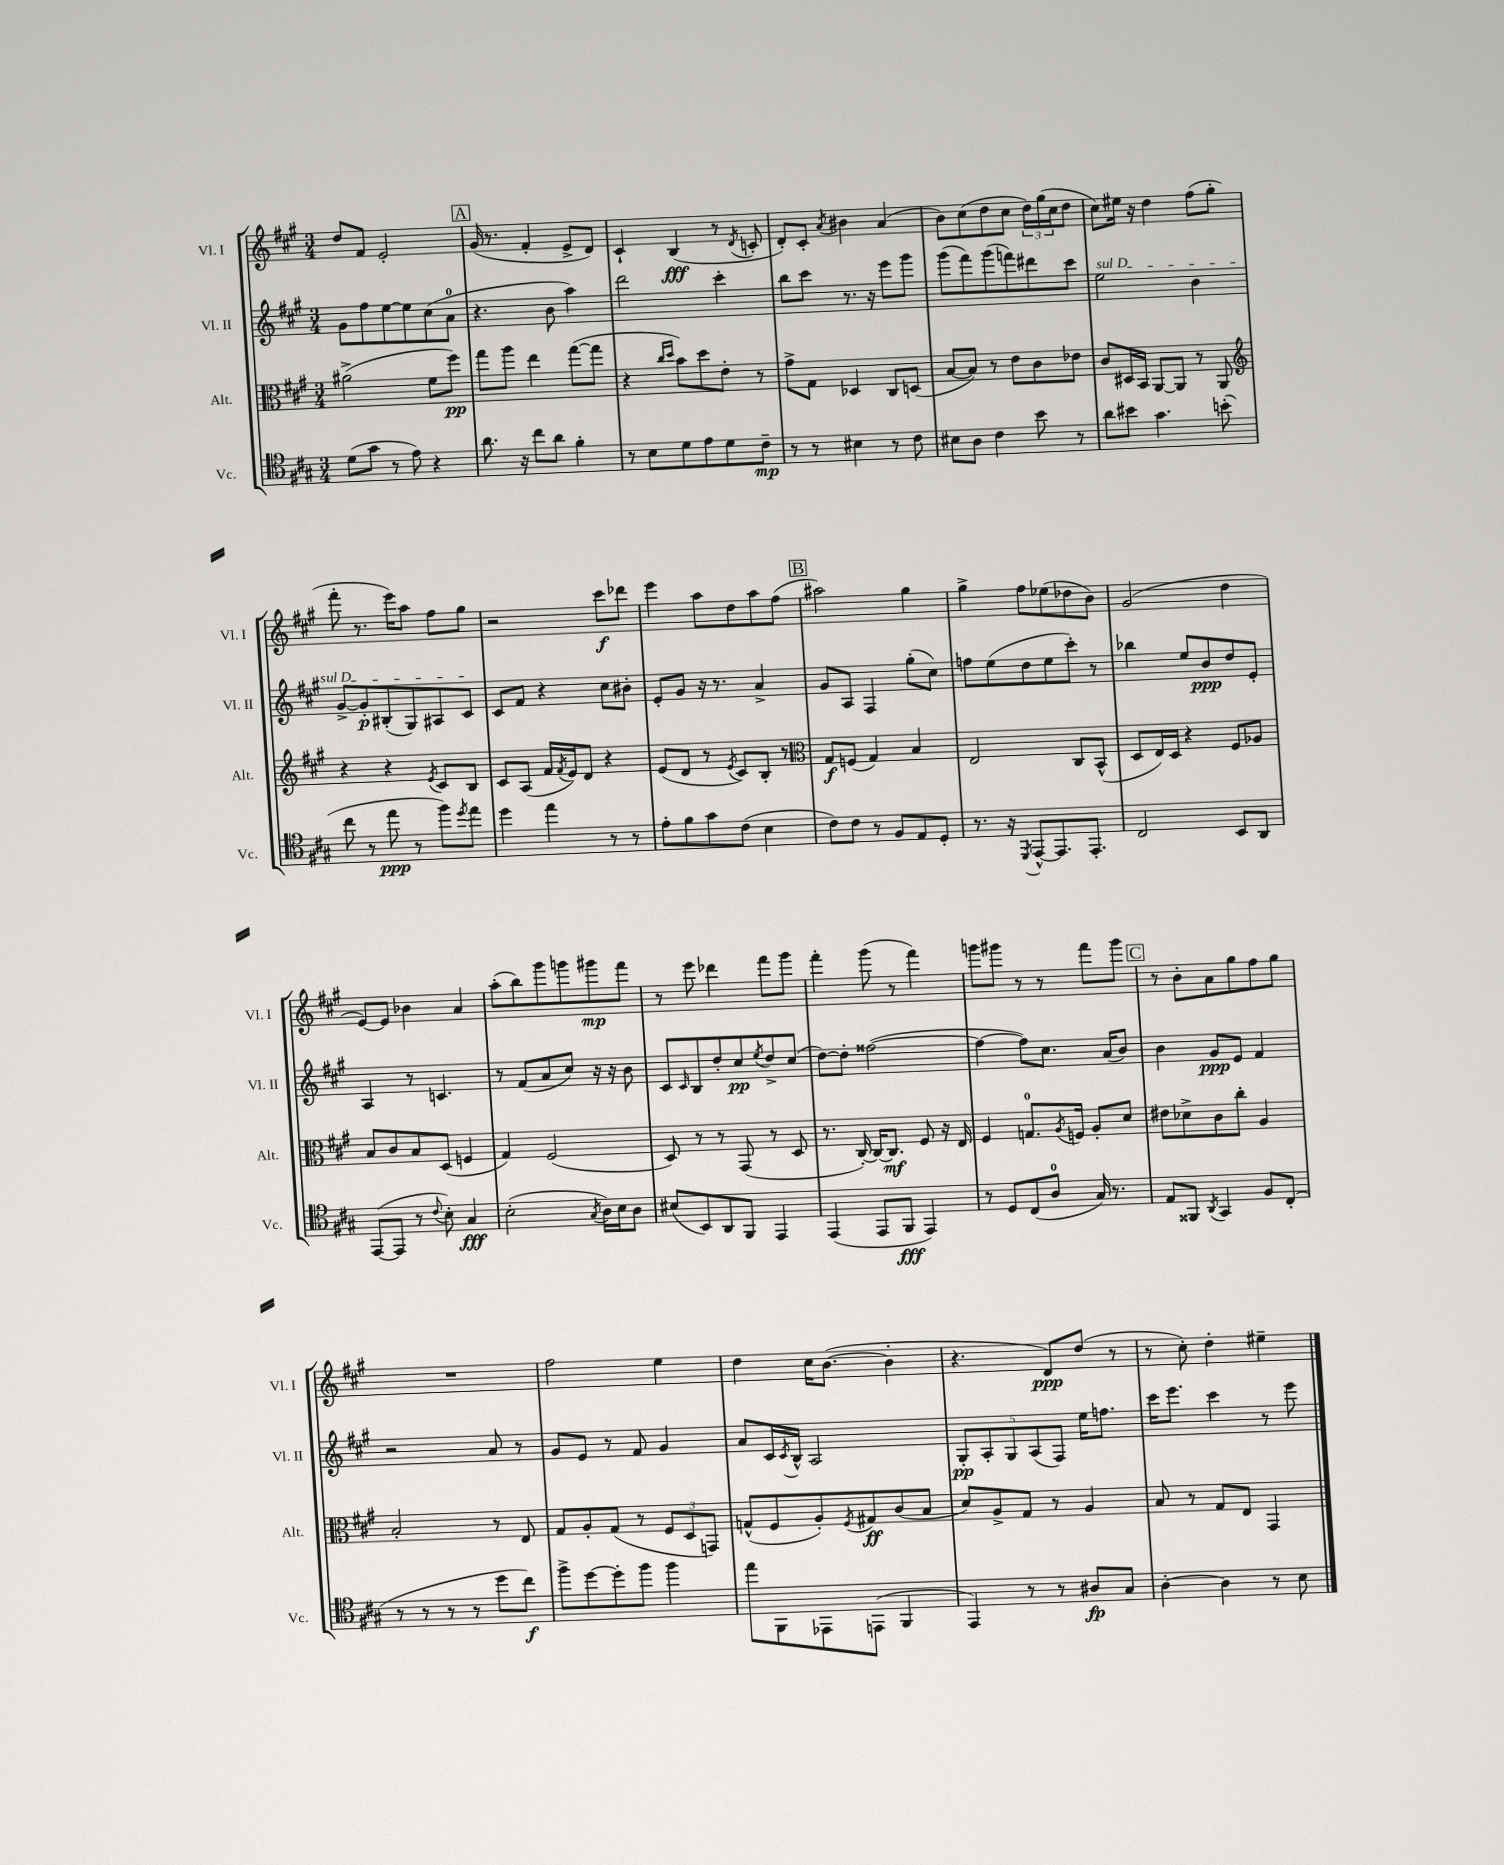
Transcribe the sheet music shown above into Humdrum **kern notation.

**kern	**dynam	**kern	**dynam	**kern	**dynam	**kern	**dynam
*part4	*part4	*part3	*part3	*part2	*part2	*part1	*part1
*staff4	*staff4	*staff3	*staff3	*staff2	*staff2	*staff1	*staff1
*I"Vc.	*	*I"Alt.	*	*I"Vl. II	*	*I"Vl. I	*
*I'Vc.	*	*I'Alt.	*	*I'Vl. II	*	*I'Vl. I	*
*clefC4	*	*clefC3	*	*clefG2	*	*clefG2	*
*k[f#c#g#]	*	*k[f#c#g#]	*	*k[f#c#g#]	*	*k[f#c#g#]	*
*M3/4	*	*M3/4	*	*M3/4	*	*M3/4	*
=116	=116	=116	=116	=116	=116	=116	=116
(8d\L	.	(2a#X^\	.	8g#\L	.	8dd/L	.
8g#\J	.	.	.	8ff#\	.	8f#/J	.
8r	.	.	.	[8ee\	.	2e'/	.
8e\)	.	.	.	8ee\]	.	.	.
4r	.	8f#\L	.	(8cc#\	.	.	.
.	.	8ff#\J)	pp	8a\J	.	.	.
!!LO:REH:place=s1:t=A
=117	=117	=117	=117	=117	=117	=117	=117
8.a\	.	8gg#\L	.	4.r	.	(16g#/	.
.	.	.	.	.	.	8.r	.
.	.	8aa\J	.	.	.	.	.
16r	.	.	.	.	.	.	.
8cc#\L	.	4ee\	.	.	.	4f#'/	.
8a\J	.	.	.	8b\	.	.	.
4f#'\	.	([8gg#\L	.	4aa\)	.	8e^/L	.
.	.	8gg#\J]	.	.	.	8d/J)	.
=118	=118	=118	=118	=118	=118	=118	=118
8r	.	4r	.	2ddd\	.	4c#`/	.
8B\L	.	.	.	.	.	.	.
.	.	16qqcc#/LL	.	.	.	.	.
.	.	16qqdd/JJ	.	.	.	.	.
8d\	.	8b\L)	.	.	.	(4B/	fff
8e\	.	8dd\	.	.	.	.	.
8d\	.	8e'\J	.	4ccc#'\	.	8r	.
.	.	.	.	.	.	8qd/	.
8c#~\J	mp	8r	.	.	.	8cn'/	.
=119	=119	=119	=119	=119	=119	=119	=119
8r	.	8g#^\L	.	8bb\L	.	8d'/L)	.
8r	.	8G#\J	.	8ccc#\J	.	8c#'/J	.
.	.	.	.	.	.	8qa/	.
4B#X\	.	4D-X/	.	8.r	.	4b#X\	.
.	.	.	.	16r	.	.	.
8r	.	8C#/L	.	8eee\L	.	(4a/	.
8c#\	.	(8Dn/J	.	8ggg#\J	.	.	.
=120	=120	=120	=120	=120	=120	=120	=120
8B#X\L	.	[8B/L	.	(8ggg#\L	.	8b\L)	.
8A\J	.	8B/J])	.	8fff#\)	.	(8cc#\	.
4c#\	.	8r	.	(8ggg#\	.	8dd\	.
.	.	8e\L	.	8fffn\)	.	8cc#\J	.
8b\	.	8c#\	.	8ddd#X\	.	24dd\LL)	.
.	.	.	.	.	.	(24gg#\	.
.	.	.	.	.	.	24cc#\J	.
8r	.	8e-X\J	.	8ccc#\J	.	8dd\J	.
=121	=121	=121	=121	=121	=121	=121	=121
!	!	!	!	!LO:TX:a:i:t=sul D	!	!	!
8a\L	.	8c#/L	.	2ee\	.	8cc#\L)	.
8b#X\J	.	16D#X/L	.	.	.	16ee#X\Jk	.
.	.	16BB/JJ	.	.	.	16r	.
4.g#\	.	[8AA/L	.	.	.	4dd\	.
.	.	8AA/J]	.	.	.	.	.
.	.	8r	.	4b\	.	(8ff#\L	.
(8bn'\	.	8AA/	.	.	.	8gg#'\J	.
!!LO:LB:g=z
=122	=122	=122	=122	=122	=122	=122	=122
*	*	*clefG2	*	*	*	*	*
8cc#\	.	4r	.	[8g#^/L	.	8fff#'\	.
8r	.	.	.	8g#'/]	p	8.r	.
8ee\	ppp	4r	.	(8B#X'/	.	.	.
.	.	.	.	.	.	16eee\KL)	.
8r	.	.	.	8G#/)	.	8aa\J	.
.	.	8qe/	.	.	.	.	.
8ff#\L)	.	8c#/L	.	8A#X/	.	8ff#\L	.
8qdd/	.	.	.	.	.	.	.
8ee\J	.	8B/J	.	8c#/J	.	8gg#\J	.
=123	=123	=123	=123	=123	=123	=123	=123
4dd\	.	8c#/L	.	8c#/L	.	2r	.
.	.	(8A/J	.	8f#/J	.	.	.
4ee\	.	16f#/LL	.	4r	.	.	.
.	.	8qf#/	.	.	.	.	.
.	.	16e/J)	.	.	.	.	.
.	.	8d/J	.	.	.	.	.
8r	.	4r	.	8cc#\L	.	8ccc#\L	f
8r	.	.	.	8b#X'\J	.	8ddd-X\J	.
=124	=124	=124	=124	=124	=124	=124	=124
8e'\L	.	(8e/L	.	8e'/L	.	4eee\	.
8f#\	.	8d/J	.	8g#/J	.	.	.
8g#\	.	8r	.	16r	.	8aa\L	.
.	.	.	.	8.r	.	.	.
.	.	8qe/	.	.	.	.	.
(8c#\J	.	8c#/L)	.	.	.	8dd\	.
4B\	.	8B'/J	.	4a^/	.	8aa\	.
.	.	8r	.	.	.	(8ff#\J	.
!!LO:REH:place=s1:t=B
=125	=125	=125	=125	=125	=125	=125	=125
*	*	*clefC3	*	*	*	*	*
8c#\L)	.	8G#/L	f	8g#/L	.	2aa#X\)	.
8c#\J	.	(8Fn/J	.	8A/J	.	.	.
8r	.	4G#/)	.	4F#/	.	.	.
8F#/L	.	.	.	.	.	.	.
8E/	.	4B/	.	(8gg#'\L	.	4gg#\	.
8D'/J	.	.	.	8cc#\J)	.	.	.
=126	=126	=126	=126	=126	=126	=126	=126
8.r	.	2E/	.	8ffn\L	.	4gg#^\	.
.	.	.	.	(8ee\	.	.	.
16r	.	.	.	.	.	.	.
8qDD/	.	.	.	.	.	.	.
[8EE^^/L	.	.	.	8dd\	.	8ff#\L	.
8.EE/]	.	.	.	8ee\	.	(8ee-X\	.
.	.	8C#/L	.	8ccc#'\J)	.	8dd-X\	.
8.EE'/J	.	.	.	.	.	.	.
.	.	(8BB^^/J	.	8r	.	8b\J)	.
=127	=127	=127	=127	=127	=127	=127	=127
2C#/	.	8D/L	.	4bb-X\	.	(2g#/	.
.	.	16E/L)	.	.	.	.	.
.	.	16D/JJ	.	.	.	.	.
.	.	4r	.	8ee/L	.	.	.
.	.	.	.	8b/	ppp	.	.
8BB/L	.	8F#/L	.	8dd/	.	4dd\	.
8AA/J	.	8A-X/J	.	8e'/J	.	.	.
!!LO:LB:g=z
=128	=128	=128	=128	=128	=128	=128	=128
([8EE/L	.	8B/L	.	4A/	.	[8e/L)	.
8EE/J]	.	8c#/	.	.	.	8e/J]	.
8r	.	8B/	.	8r	.	4b-X\	.
8qqc#/	.	.	.	.	.	.	.
8B'\)	.	(8D/J	.	4.cn/	.	.	.
4G#/	fff	4Fn/	.	.	.	4a/	.
=129	=129	=129	=129	=129	=129	=129	=129
(2B'\	.	4G#/)	.	8r	.	(8aa'\L	.
.	.	.	.	(8f#/L	.	8bb\)	.
.	.	(2F#/	.	8a/	.	8ggg#\	.
.	.	.	.	8cc#/J)	.	8gggn\	.
8qG#/	.	.	.	.	.	.	.
16A\LL)	.	.	.	16r	.	8ggg#X\	mp
16B\J	.	.	.	16r	.	.	.
8A\J	.	.	.	8b\	.	8fff#\J	.
=130	=130	=130	=130	=130	=130	=130	=130
(8B#X/L	.	8D/)	.	8c#/L	.	8r	.
.	.	.	.	16qqc#/	.	.	.
8BB/)	.	8r	.	8B/	.	8eee\	.
8AA/	.	8r	.	8dd'/	.	4ddd-X\	.
8FF#/J	.	(8GG#/	.	8cc#/	pp	.	.
.	.	.	.	8qee/	.	.	.
4EE/	.	8r	.	8dd^/	.	8fff#\L	.
.	.	8D/	.	(8cc#/J	.	8ggg#\J	.
=131	=131	=131	=131	=131	=131	=131	=131
(4EE/	.	8.r	.	[8dd\L)	.	4fff#'\	.
.	.	.	.	8dd'\J]	.	.	.
.	.	[16C#'/)	.	.	.	.	.
8EE/L	.	16C#/KL_	.	([2ff##X\	.	(8ggg#\	.
.	.	8.C#/J]	mf	.	.	.	.
8FF#/J	fff	.	.	.	.	8r	.
4EE/)	.	8F#/	.	.	.	4fff#\)	.
.	.	16r	.	.	.	.	.
.	.	16E/	.	.	.	.	.
=132	=132	=132	=132	=132	=132	=132	=132
8r	.	4F#/	.	4ff##\_	.	8gggn\L	.
8D/L	.	.	.	.	.	8ggg#X\J	.
(8C#/	.	8.Gn/L	.	8ff##\L])	.	8r	.
8A/J	.	.	.	8.cc#\J	.	8r	.
.	.	8qA/	.	.	.	.	.
.	.	16Fn/Jk	.	.	.	.	.
16G#/)	.	8A'/L	.	.	.	8fff#\L	.
8.r	.	.	.	(16a/KL	.	.	.
.	.	8d/J	.	8b/J)	.	8ggg#\J	.
!!LO:REH:place=s1:t=C
=133	=133	=133	=133	=133	=133	=133	=133
8E/L	.	8e#X\L	.	4b\	.	8r	.
8FF##X/J	.	8d-X^\	.	.	.	8b'\L	.
8qAA/	.	.	.	.	.	.	.
4GG#/	.	8c#\	.	8g#/L	ppp	8a\	.
.	.	8cc#'\J	.	8e/J	.	8gg#\	.
8F#/L	.	4A/	.	4f#/	.	8ff#\	.
(8C#'/J	.	.	.	.	.	8gg#\J	.
!!LO:LB:g=z
=134	=134	=134	=134	=134	=134	=134	=134
8r	.	2B'/	.	2r	.	2.r	.
8r	.	.	.	.	.	.	.
8r	.	.	.	.	.	.	.
8r	.	.	.	.	.	.	.
8dd\L	.	8r	.	8a/	.	.	.
8cc#\J)	f	8E/	.	8r	.	.	.
=135	=135	=135	=135	=135	=135	=135	=135
8ff#^\L	.	8G#/L	.	8g#/L	.	2ff#\	.
[8dd\	.	8A'/	.	8e/J	.	.	.
8dd'\]	.	(8G#/J	.	8r	.	.	.
8ff#\J	.	8r	.	8f#/	.	.	.
4ff#\	.	12F#/L	.	4g#/	.	4ee\	.
.	.	12D/	.	.	.	.	.
.	.	12GGn/J)	.	.	.	.	.
=136	=136	=136	=136	=136	=136	=136	=136
8ee\L	.	(8Gn^^/L	.	8a/L	.	4dd\	.
8FF#\	.	8F#/	.	16c#/L	.	.	.
.	.	.	.	8qc#/	.	.	.
.	.	.	.	16B^^/JJ	.	.	.
8EE-X\	.	8A'/)	.	2A/	.	16cc#\KL	.
.	.	.	.	.	.	([8.b\J	.
.	.	8qF#/	.	.	.	.	.
(8EEn\J	.	8G#X/	ff	.	.	.	.
4FF#/	.	(8c#/	.	.	.	4b'\]	.
.	.	8B/J	.	.	.	.	.
=137	=137	=137	=137	=137	=137	=137	=137
4EE/)	.	8d/L)	.	10G#'/L	pp	4.r	.
.	.	.	.	10A'/	.	.	.
.	.	8A^/	.	.	.	.	.
.	.	.	.	10G#/	.	.	.
8r	.	8G#/J	.	.	.	.	.
.	.	.	.	(10A/	.	.	.
8r	.	8r	.	.	.	8d/L)	ppp
.	.	.	.	10F#/J)	.	.	.
8A#X/L	fp	4A/	.	16ee\KL	.	(8dd/J	.
.	.	.	.	8.ffn\J	.	.	.
8G#/J	.	.	.	.	.	8r	.
=138	=138	=138	=138	=138	=138	=138	=138
[4A'\	.	8B/	.	16ccc#\KL	.	8r	.
.	.	.	.	8.eee\J	.	.	.
.	.	8r	.	.	.	8cc#'\)	.
4A\]	.	8G#/L	.	4ccc#\	.	4dd'\	.
.	.	8E/J	.	.	.	.	.
8r	.	4GG#/	.	8r	.	4ee#X~\	.
8B\	.	.	.	8eee\	.	.	.
==	==	==	==	==	==	==	==
*-	*-	*-	*-	*-	*-	*-	*-
